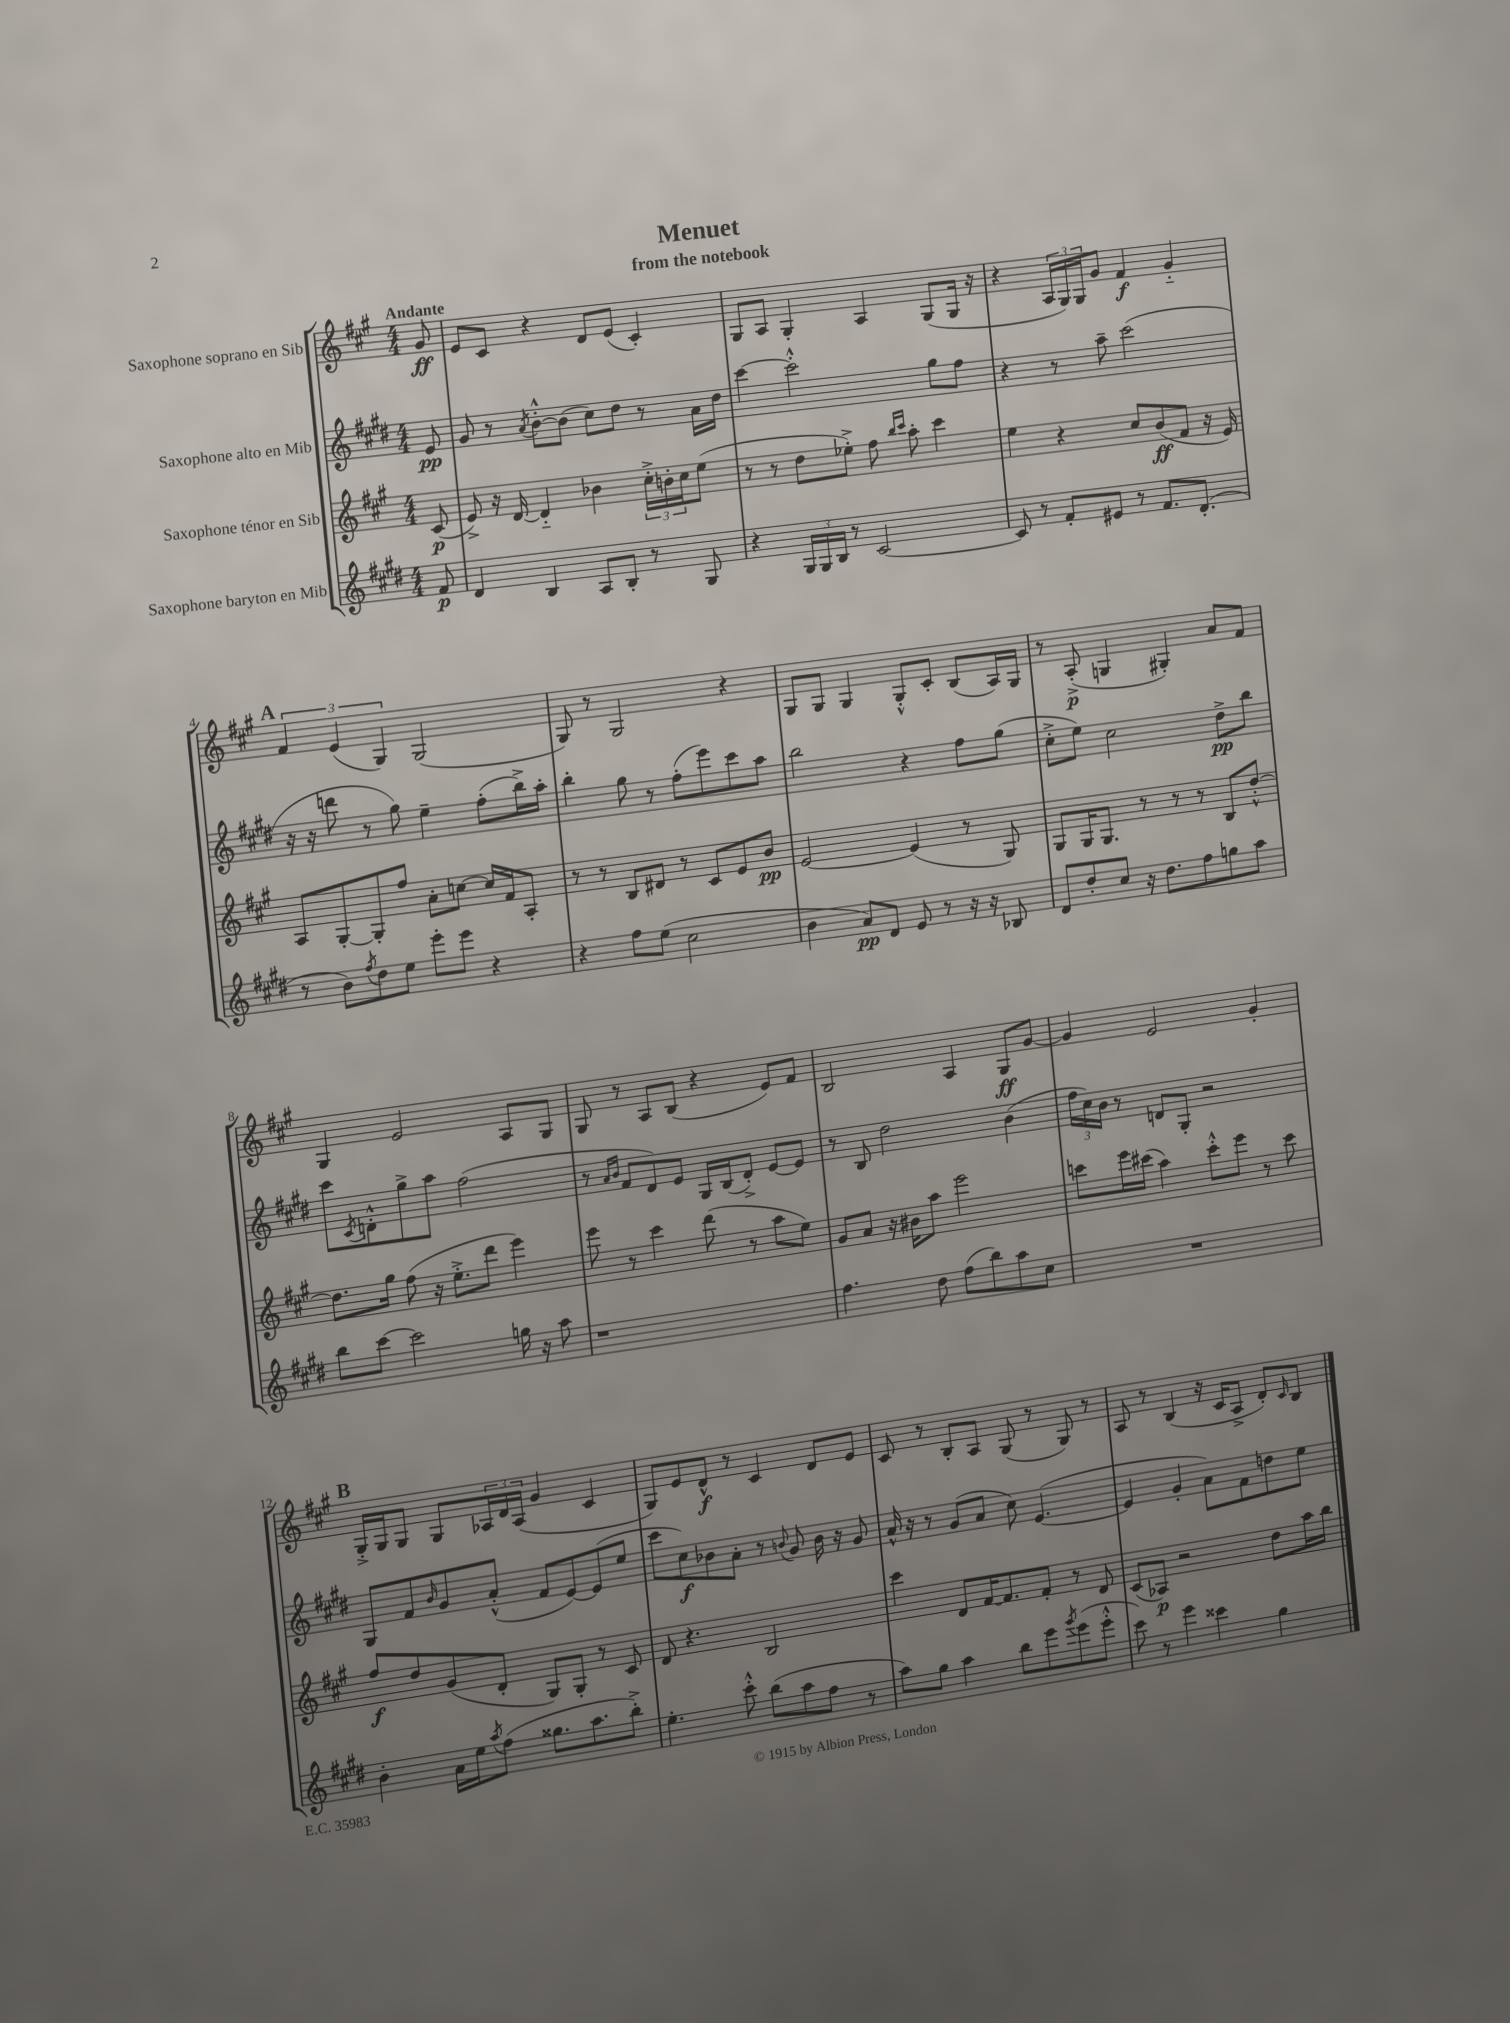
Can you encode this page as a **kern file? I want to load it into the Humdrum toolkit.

**kern	**kern	**kern	**kern
*staff4	*staff3	*staff2	*staff1
*clefG2	*clefG2	*clefG2	*clefG2
*k[f#c#g#d#]	*k[f#c#g#]	*k[f#c#g#d#]	*k[f#c#g#]
*M4/4	*M4/4	*M4/4	*M4/4
8f#/	(8c#/	8e/	8g#/
=	=	=	=
4d#/	8e^/)	8g#/	8e/L
.	16r	8r	8c#/J
.	[16d/	.	.
.	.	8qa/	.
4B/	4d'~/]	[8b'^^\L	4r
.	.	(8b\]J	.
8A/L	4b-\	8cc#\L)	8d/L
8B'/J	.	8dd#\J	(8e/J
8r	24cc#'^\LL	8r	4c#'/)
.	24b'\	.	.
.	24cc#\J	.	.
8G#/	(8ee\J	16a\LL	.
.	.	16dd#\JJ	.
=	=	=	=
4r	8r	[4ccc#\	8G#/L
.	8r	.	8A/J
24G#/LL	8dd\L	2ccc#'^^\]	4G#'/
24G#/	.	.	.
24B/JJ	.	.	.
8r	8ee-'^\J)	.	.
[2c#/	8ff#\	.	4A/
.	16qqbb/LL	.	.
.	16qqccc#/JJ	.	.
.	8aa'\	.	.
.	4ccc#\	8gg#\L	(8G#/L
.	.	8ff#\J	16G#/Jk
.	.	.	16r
=	=	=	=
8c#/]	4ee\	4r	4r
8r	.	.	.
8f#'/L	4r	8r	24A/LL
.	.	.	24G#/)
.	.	.	24G#/J
8e#/J	.	8aa~\	8g#/J
8r	8cc#/L	(2ccc#\	4f#/
8.f#/L	(8b/	.	.
.	8f#/J	.	4g#'~/
(8.d#'/J	.	.	.
.	16r	.	.
.	16e/)	.	.
=	=	=	=
8r	8A/L	16r	6f#/
.	.	16r	.
8b\L)	[8G#'/	8ddd\	.
.	.	.	(6e/
8qff#/	.	.	.
8dd#\	8G#'/]	8r	.
.	.	.	6G#/)
8ee\J	8ff#/J	8gg#\)	.
8eee'\L	8a'\L	4ee~\	(2G#/
8eee\J	[8cc\J	.	.
4r	16cc/]LL	(8ff#'\L	.
.	16f#/J	.	.
.	8A'/J	16bb^\L)	.
.	.	16aa'\JJ	.
=	=	=	=
4r	8r	4bb'\	8G#/)
.	8r	.	8r
8ff#\L	8B/L	8gg#\	2G#/
(8ee\J	8d#/J	8r	.
2cc#\	8r	(8ff#'\L	.
.	8c#/L	8eee\)	.
.	8e/	8ccc#\	4r
.	8b/J	8aa\J	.
=	=	=	=
4b\	[2e/	2bb\	8G#/L
.	.	.	8G#/J
8a/L)	.	.	4G#/
8d#/J	.	.	.
8e/	(4e/]	4r	8G#'^^/L
8r	.	.	8c#'/J
16r	8r	8ff#\L	(8B/L
16r	.	.	.
8B-/	8G#/)	(8gg#\J	16A/L)
.	.	.	16G#/JJ
=	=	=	=
8d#/L	8G#/L	8cc#'^\L	8r
8dd#'/	16G#/K	8ee\J)	(8A'^/
.	8.G#/J	.	.
8cc#/J	.	2cc#\	4G/
16r	8r	.	.
8.dd#\L	.	.	.
.	8r	.	4G#'/)
8ff#\	8r	.	.
8gg\	8B/L	8dd#^\L	8a/L
8aa\J	[8dd'^^/J	8bb\J	8f#/J
=	=	=	=
8bb\L	8.dd\]L	8ccc#\L	4G#/
.	.	8qc#/	.
[8ccc#\J	.	8d'^^\	.
.	16gg#\Jk	.	.
2ccc#\]	(8ff#\	8gg#^\	2e/
.	16r	8aa\J	.
.	8.ee'^\L	.	.
.	.	(2ff#\	.
.	8ddd\J	.	.
16gg\	4eee\)	.	8A/L
16r	.	.	.
8aa\	.	.	8G#/J
=	=	=	=
1r	8eee\	8r	8G#/
.	.	16qqa/LL	.
.	.	16qqb/JJ	.
.	8r	8f#/L	8r
.	4ccc#\	8d#/)	8A/L
.	.	8e/J	(8B/J
.	(8ddd\	16G#/LL	4r
.	.	(16B/J	.
.	8r	8d#'^/J)	.
.	8aa\L	[8e/L	8e/L)
.	8ee\J)	8e/]J	8f#/J
=	=	=	=
4.ff#\	8g#/L	8r	2B/
.	8a/J	8B/	.
.	16r	2dd#\	.
.	16b#\LK	.	.
8dd#\	8aa\J	.	.
(8ff#\L	2eee\	.	4A/
8bb\)	.	.	.
8aa\	.	(4b\	8G#/L
8cc#\J	.	.	[8g#/J
=	=	=	=
1r	8ccc\L	24ff#\LL	4g#/]
.	.	24cc#\)	.
.	.	24b\JJ	.
.	16eee\L	8r	.
.	(16ccc#\JJ	.	.
.	4aa\)	8d/L	2e/
.	.	8G#'/J	.
.	8ccc#'^^\L	2r	.
.	8eee\J	.	.
.	8r	.	4g#'/
.	8ccc#\	.	.
=	=	=	=
4b'\	8ff#/L	8G#/L	16G#'^/LL
.	.	.	16G#/J
.	8dd/	8f#/	8G#/J
.	.	16qqb/	.
16a\LL	(8g#/	8g#/	8G#/L
16ee\J	.	.	.
8qaa/	.	.	.
(8ff#\J	8d'/J	(8a'^^/J	24A-/L
.	.	.	24d/
.	.	.	(24A-/JJ
8.gg##\L	8G#/L)	8f#/L	4g#/
.	8G#'/J	[8e/)	.
8.aa\	.	.	.
.	8r	(8e/]	4c#/
8bb'^\J)	8c#/	8ee/J	.
=	=	=	=
4.ee'\	8d/	8ccc#\L	8G#/L)
.	4.r	8cc#\)	8e/
.	.	8b-\	8d^^/J
8ccc#'^^\	.	8a'\J	8r
(8bb\L	2B/	8r	4c#/
.	.	8qqb/	.
8aa\	.	8g#/	.
8ff#\J	.	16b\	8d/L
.	.	16r	.
8r	.	8g#/	8e/J
=	=	=	=
8aa\L)	4ccc#\	16a^^/	8c#/
.	.	16r	.
8gg#\J	.	8r	8r
4aa\	8d/L	(8g#/L	8B'/L
.	[16f#/K	8a/J	8A/J
.	8.f#/]	.	.
8bb\L	.	8cc#\)	(8G#/
8eee\	8f#'/J	([4.e/	8r
8qggg#/	.	.	.
(8eee\	8r	.	8G#/)
8eee'^^\J	8d/	.	8r
=	=	=	=
8ccc#\)	(8c#/L	4e/]	8A/
8r	8A-/J)	.	8r
4eee\	2r	4g#'/	(4B/
4ccc##\	.	8a\L)	16r
.	.	.	16c#/LK
.	.	8f#\	8A^/J
4gg#\	8dd\L	8dd\	8d'/L)
.	.	.	16qqc#/
.	16aa\L	8ee\J	8B/J
.	16bb\JJ	.	.
==	==	==	==
*-	*-	*-	*-
